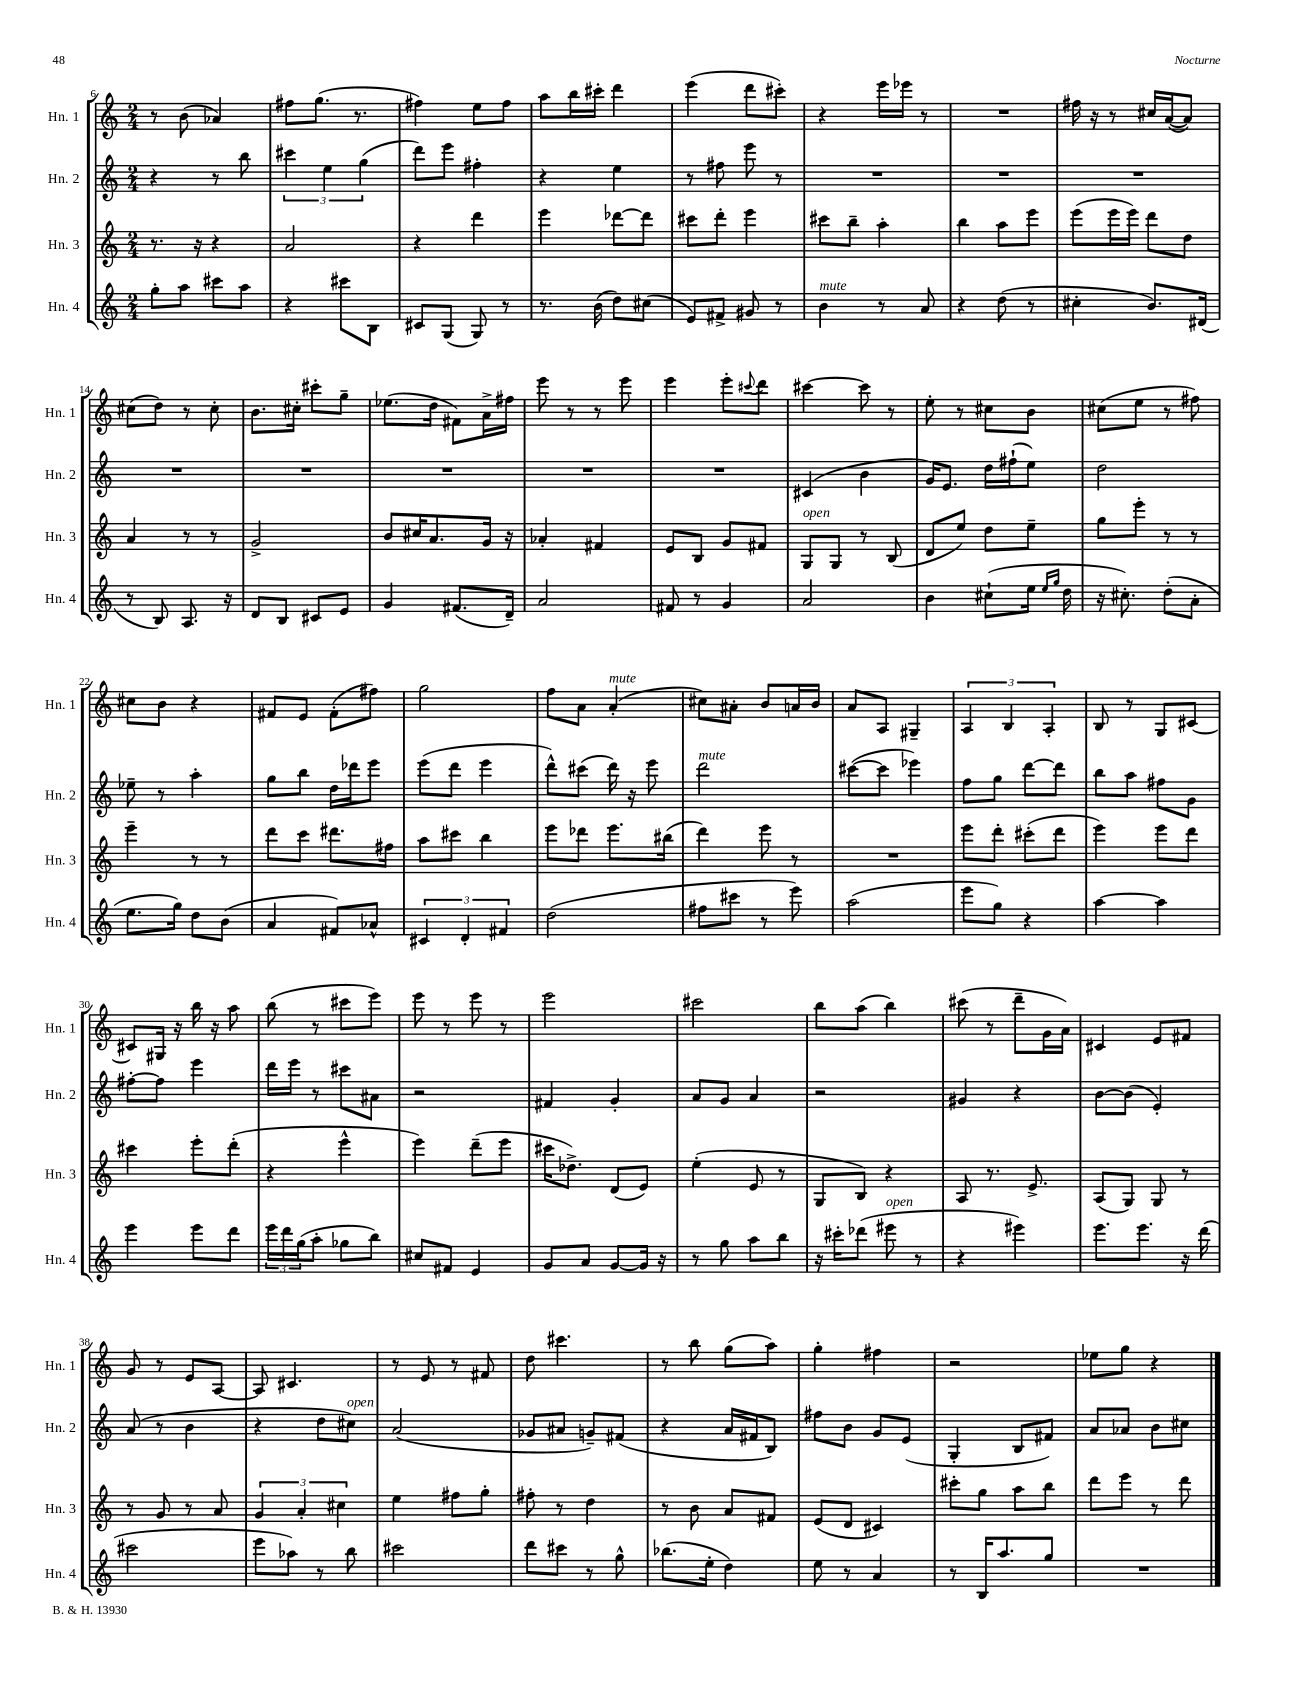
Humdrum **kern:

**kern	**kern	**kern	**kern
*part4	*part3	*part2	*part1
*staff4	*staff3	*staff2	*staff1
*I"Hn. 4	*I"Hn. 3	*I"Hn. 2	*I"Hn. 1
*I'Hn. 4	*I'Hn. 3	*I'Hn. 2	*I'Hn. 1
*clefG2	*clefG2	*clefG2	*clefG2
*k[]	*k[]	*k[]	*k[]
*M2/4	*M2/4	*M2/4	*M2/4
=6	=6	=6	=6
8gg'\L	8.r	4r	8r
8aa\J	.	.	(8b\
.	16r	.	.
8ccc#X\L	4r	8r	4a-X/)
8aa\J	.	8bb\	.
=7	=7	=7	=7
4r	2a/	6ccc#X\	8ff#X\L
.	.	.	(8.gg\J
.	.	6ee\	.
8ccc#X\L	.	.	.
.	.	.	8.r
.	.	(6gg\	.
8B\J	.	.	.
=8	=8	=8	=8
8c#X/L	4r	8ddd\L)	4ff#X\)
(8G/J	.	8eee\J	.
8G/)	4ddd\	4ff#X'\	8ee\L
8r	.	.	8ff#\J
=9	=9	=9	=9
8.r	4eee\	4r	8aa\L
.	.	.	16bb\L
(16b\	.	.	16ccc#X'\JJ
8dd\L)	[8ddd-X\L	4ee\	4ddd\
(8cc#X\J	8ddd-\J]	.	.
=10	=10	=10	=10
8e/L)	8ccc#X\L	8r	(4eee\
8f#X^/J	8ddd'\J	8ff#X\	.
8g#X/	4eee\	8eee\	8ddd\L
8r	.	8r	8ccc#X'\J)
=11	=11	=11	=11
!LO:TX:a:i:t=mute	!	!	!
4b\	8ccc#X\L	2r	4r
.	8bb~\J	.	.
8r	4aa'\	.	16eee\LL
.	.	.	16eee-X\JJ
8a/	.	.	8r
=12	=12	=12	=12
4r	4bb\	2r	2r
(8dd\	8aa\L	.	.
8r	8eee\J	.	.
=13	=13	=13	=13
4cc#X'\	(8eee\L	2r	16ff#X\
.	.	.	16r
.	16eee\L	.	8r
.	16eee\JJ)	.	.
8.b/L)	8ddd\L	.	16cc#X/LL
.	.	.	([16a/J
.	8dd\J	.	8a/J])
(16d#X/Jk	.	.	.
!!LO:LB:g=z
=14	=14	=14	=14
8r	4a/	2r	(8cc#X\L
8B/)	.	.	8dd\J)
8.A/	8r	.	8r
.	8r	.	8cc#'\
16r	.	.	.
=15	=15	=15	=15
8d/L	2g^/	2r	8.b\L
8B/J	.	.	.
.	.	.	16cc#X'\Jk
8c#X/L	.	.	8ccc#X'\L
8e/J	.	.	8gg~\J
=16	=16	=16	=16
4g/	8b/L	2r	(8.ee-X\L
.	16cc#X/K	.	.
.	8.a/	.	16dd\Jk
(8.f#X/L	.	.	8f#X\L)
.	16g/Jk	.	16a^\L
16d~/Jk)	16r	.	16ff#X\JJ
=17	=17	=17	=17
2a/	4a-X'/	2r	8eee\
.	.	.	8r
.	4f#X/	.	8r
.	.	.	8eee\
=18	=18	=18	=18
8f#X/	8e/L	2r	4eee\
8r	8B/J	.	.
4g/	8g/L	.	8eee'\L
.	.	.	8qqccc#X/
.	8f#X/J	.	8ddd\J
=19	=19	=19	=19
!	!LO:TX:a:i:t=open	!	!
2a/	8G/L	(4c#X/	[4ccc#X\
.	8G/J	.	.
.	8r	4b\	8ccc#\]
.	(8B/	.	8r
=20	=20	=20	=20
4b\	8d/L	16g/KL)	8ee'\
.	.	8.e/J	.
.	8ee/J)	.	8r
(8cc#X`\L	8dd\L	16dd\LL	8cc#X\L
.	.	(16ff#X`\J	.
16ee\Jk	8ee~\J	8ee\J)	8b\J
16qqee/LL	.	.	.
16qqgg/JJ	.	.	.
16dd\	.	.	.
=21	=21	=21	=21
16r	8gg\L	2dd\	(8cc#X\L
8.cc#X'\)	.	.	.
.	8eee'\J	.	8ee\J
(8dd'\L	8r	.	8r
8a'\J	8r	.	8ff#X\)
!!LO:LB:g=z
=22	=22	=22	=22
8.ee\L	4eee~\	8ee-X~\	8cc#X\L
.	.	8r	8b\J
16gg\Jk)	.	.	.
8dd\L	8r	4aa'\	4r
(8b\J	8r	.	.
=23	=23	=23	=23
4a/	8ddd\L	8gg\L	8f#X/L
.	8ccc\J	8bb\J	8e/J
8f#X/L)	8.ddd#X\L	16dd\LL	(8f#'\L
.	.	16ddd-X\J	.
8a-X^^/J	.	8eee\J	8ff#X\J)
.	16ff#X\Jk	.	.
=24	=24	=24	=24
6c#X/	8aa\L	(8eee\L	2gg\
.	8ccc#X\J	8ddd\J	.
6d'/	.	.	.
.	4bb\	4eee\	.
6f#X/	.	.	.
=25	=25	=25	=25
(2dd\	8eee\L	8ddd^^\L)	8ff\L
.	8ddd-X\J	(8ccc#X\J	8a\J
!	!	!	!LO:TX:a:i:t=mute
.	8.eee\L	16ddd\)	(4a'/
.	.	16r	.
.	.	8eee\	.
.	(16bb#X\Jk	.	.
=26	=26	=26	=26
!	!	!LO:TX:a:i:t=mute	!
8ff#X\L	4ddd\)	2ddd\	8cc#X\L)
8ccc#X\J	.	.	8a#X'\J
8r	8eee\	.	8b/L
8eee\)	8r	.	16an/L
.	.	.	16b/JJ
=27	=27	=27	=27
(2aa\	2r	([8ccc#X\L	8a/L
.	.	8ccc#\J]	8A/J
.	.	4eee-X\)	4G#X~/
=28	=28	=28	=28
8eee\L	8eee\L	8ff\L	6A/
8gg\J)	8ddd'\J	8gg\J	.
.	.	.	6B/
4r	(8ccc#X'\L	[8ddd\L	.
.	.	.	6A'/
.	8ddd\J	8ddd\J]	.
=29	=29	=29	=29
[4aa\	4eee\)	8bb\L	8B/
.	.	8aa\J	8r
4aa\]	8eee\L	8ff#X\L	8G/L
.	8ddd\J	8g\J	[8c#X/J
!!LO:LB:g=z
=30	=30	=30	=30
4eee\	4ccc#X\	[8ff#X'\L	8c#X/L]
.	.	8ff#\J]	16G#X/Jk
.	.	.	16r
8eee\L	8eee'\L	4eee\	16bb\
.	.	.	16r
8ddd\J	(8ddd'\J	.	8aa\
=31	=31	=31	=31
24eee\LL	4r	16ddd\LL	(8bb\
24ddd\	.	.	.
.	.	16eee\JJ	.
(24gg\J	.	.	.
8aa'\J	.	8r	8r
8gg-X\L	4eee^^\	8ccc#X\L	8ccc#X\L
8bb\J)	.	8a#X\J	8eee\J)
=32	=32	=32	=32
8cc#X/L	4eee\)	2r	8eee\
8f#X/J	.	.	8r
4e/	(8ddd~\L	.	8eee\
.	8eee\J	.	8r
=33	=33	=33	=33
8g/L	16ccc#X\KL	4f#X/	2eee\
.	8.dd-X^\J)	.	.
8a/J	.	.	.
[8g/L	(8d/L	4g'/	.
16g/Jk]	8e/J)	.	.
16r	.	.	.
=34	=34	=34	=34
8r	(4ee'\	8a/L	2ccc#X\
8gg\	.	8g/J	.
8aa\L	8e/	4a/	.
8bb\J	8r	.	.
=35	=35	=35	=35
16r	8G/L	2r	8bb\L
16ccc#X'\KL	.	.	.
(8ddd-X\J	8B/J)	.	(8aa\J
!LO:TX:a:i:t=open	!	!	!
8eee#X\	4r	.	4bb\)
8r	.	.	.
=36	=36	=36	=36
4r	8A/	4g#X/	(8ccc#X\
.	8.r	.	8r
4eee#X\)	.	4r	8ddd~\L
.	8.e^/	.	.
.	.	.	16g\L
.	.	.	16a\JJ)
=37	=37	=37	=37
8.eee\L	(8A/L	[8b\L	4c#X/
.	8G/J)	(8b\J]	.
8.eee\J	.	.	.
.	8G/	4e'/)	8e/L
16r	8r	.	8f#X/J
(16ddd\	.	.	.
!!LO:LB:g=z
=38	=38	=38	=38
2ccc#X\	8r	(8a/	8g/
.	8g/	8r	8r
.	8r	4b\	8e/L
.	8a/	.	[8A/J
=39	=39	=39	=39
8eee\L	6g/	4r	8A/]
8aa-X\J)	.	.	4.c#X/
.	6a'/	.	.
8r	.	8dd\L	.
.	6cc#X\	.	.
!	!	!LO:TX:a:i:t=open	!
8bb\	.	8cc#X\J)	.
=40	=40	=40	=40
2ccc#X\	4ee\	(2a/	8r
.	.	.	8e/
.	8ff#X\L	.	8r
.	8gg'\J	.	8f#X/
=41	=41	=41	=41
8ddd\L	8ff#X'\	8g-X/L	8dd\
8ccc#X\J	8r	8a#X/J	4.ccc#X\
8r	4dd\	8gn~/L)	.
8gg^^\	.	(8f#X/J	.
=42	=42	=42	=42
(8.bb-X\L	8r	4r	8r
.	8b\	.	8bb\
16ee'\Jk	.	.	.
4dd\)	8a/L	16a/LL	(8gg\L
.	.	16f#X/J	.
.	8f#X/J	8B/J)	8aa\J)
=43	=43	=43	=43
8ee\	(8e/L	8ff#X\L	4gg'\
8r	8d/J	8b\J	.
4a/	4c#X/)	8g/L	4ff#X\
.	.	(8e/J	.
=44	=44	=44	=44
8r	8ccc#X'\L	4G'/	2r
16B/KL	8gg\J	.	.
8.aa/	.	.	.
.	8aa\L	8B/L	.
8gg/J	8bb\J	8f#X/J)	.
=45	=45	=45	=45
2r	8ddd\L	8a/L	8ee-X\L
.	8eee\J	8a-X/J	8gg\J
.	8r	8b\L	4r
.	8ddd\	8cc#X\J	.
==	==	==	==
*-	*-	*-	*-
